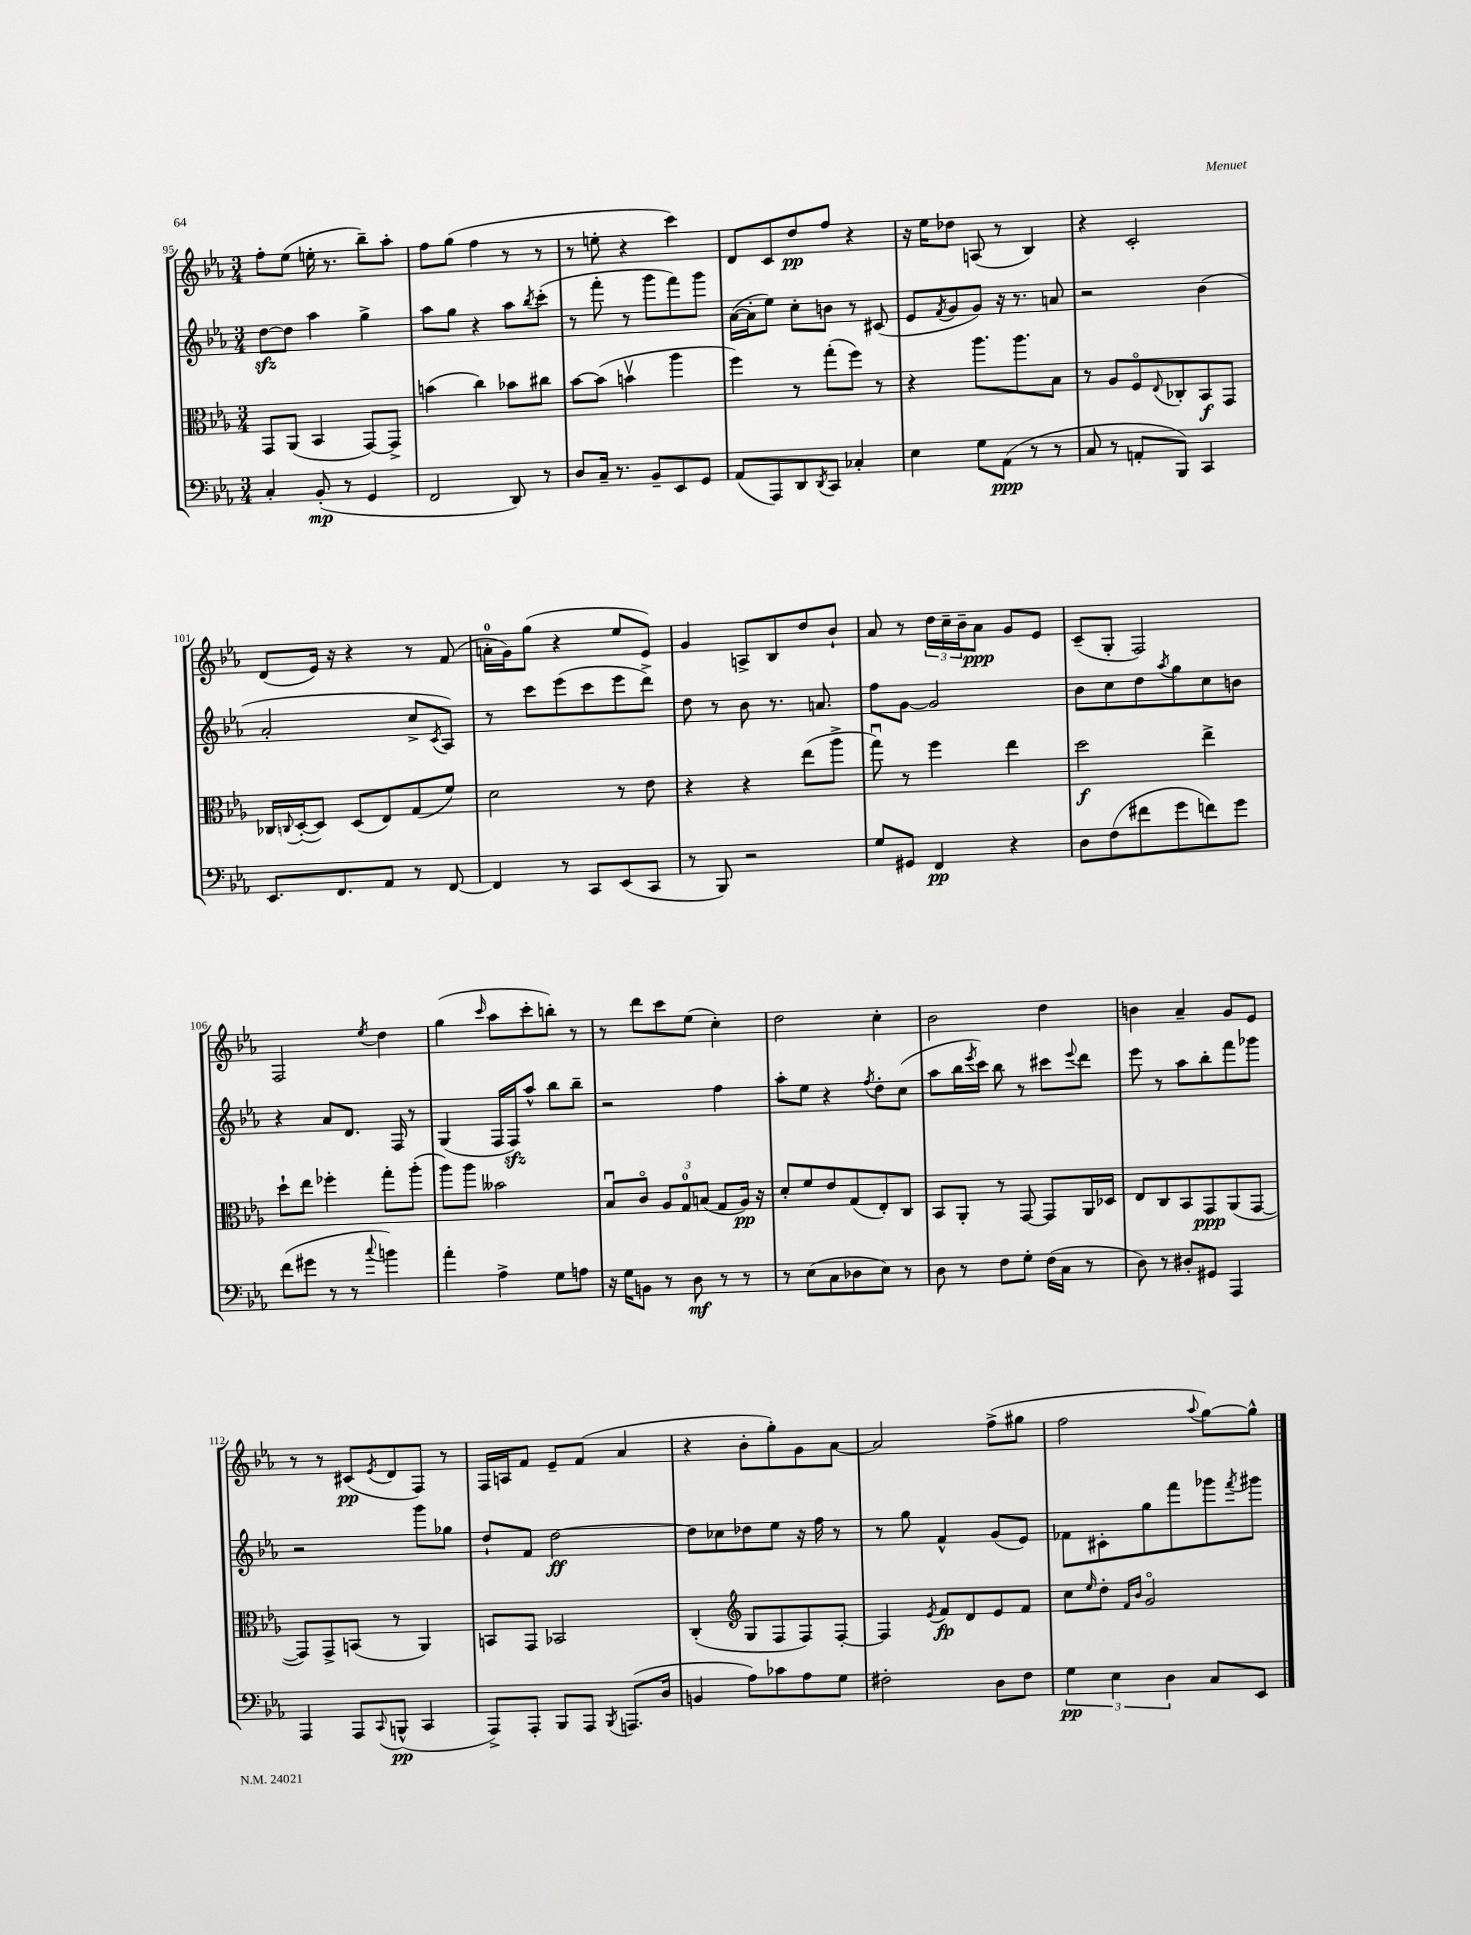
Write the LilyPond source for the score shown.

<<
\new StaffGroup <<
\new Staff = "s0" {
    \clef treble \key ees \major \numericTimeSignature \time 3/4
    f''8-. ees''8( e''16-. r8. bes''8--) aes''8-. |
    f''8 g''8( f''4 r8 r8 |
    r8 e''8-. r4 c'''4) |
    d'8 c'8 d''8\pp f''8 r4 |
    r16 ees''16 des''8 a8( r8 bes4) |
    r4 c'2-. |
    d'8( ees'16) r16 r4 r8 f'8( |
    a'16-0-. g'16) g''8( r4 ees''8 ees'8) |
    g'4 a8-> bes8 d''8 bes'8-! |
    aes'8 r8 \tuplet 3/2 { d''16 c''16-- bes'16-- } aes'8\ppp g'8 ees'8 |
    c'8--( g8-. f2) |
    f2 \acciaccatura { ees''8 } d''4 |
    g''4( \grace { c'''16 } aes''8 c'''8-. b''8-.) r8 |
    r8 d'''8 c'''8 ees''8( c''4-.) |
    d''2 c''4-. |
    bes'2 d''4 |
    b'4 aes'4-- g'8 ees'8 |
    r8 r8 cis'8\pp( \acciaccatura { ees'8 } d'8 f8) r8 |
    f16 a16 f'8 ees'8-- f'8( aes'4 |
    r4 bes'8-. g''8-.) g'8 aes'8~ |
    aes'2 f''8->( gis''8 |
    f''2 \appoggiatura { aes''8 } g''8~) g''8-^ \bar "|." |
}
\new Staff = "s1" {
    \clef treble \key ees \major \numericTimeSignature \time 3/4
    d''8~\sfz d''8 aes''4 g''4-> |
    aes''8 g''8 r4 aes''8 \acciaccatura { bes''8 } c'''8-.( |
    r8 f'''8-. r8 g'''8 f'''8) g'''8 |
    aes'16~( aes'16-. ees''8) c''8-. b'8 r8 cis'8( |
    ees'8 \acciaccatura { f'8 } g'8 g'8) r16 r8. a'8 |
    r2 bes'4( |
    aes'2-. c''8-> \acciaccatura { c'8 } aes8) |
    r8 c'''8 ees'''8( c'''8 ees'''8 d'''8->) |
    d''8 r8 bes'8 r8. a'8. |
    f''8 g'8~ g'2 |
    bes'8 c''8 d''8 \acciaccatura { aes''8 } g''8 c''8 b'8 |
    r4 aes'8 d'8. f16 r8 |
    g4( f16 f16\sfz) aes''8-^ bes''8 bes''8-- |
    r2 f''4 |
    aes''8-. ees''8 r4 \acciaccatura { f''8 } d''8-. c''8( |
    aes''8 bes''16 \acciaccatura { ees'''8 } c'''16) bes''8 r8 cis'''8 \appoggiatura { ees'''8 } d'''8 |
    ees'''8 r8 aes''8 bes''8-. f'''8 ges'''8 |
    r2 g'''8 ges''8 |
    d''8-! f'8 d''2~\ff |
    d''8 ces''8 des''8 ees''8 r16 f''16 r8 |
    r8 g''8 f'4-^ g'8( ees'8) |
    fes'8 cis'8-. g''8 f'''8 ges'''8 \acciaccatura { f'''8 } gis'''8 \bar "|." |
}
\new Staff = "s2" {
    \clef alto \key ees \major \numericTimeSignature \time 3/4
    g,8 aes,8( bes,4 g,8~) g,8-> |
    b'4( c''4) bes'8 cis''8 |
    bes'8~ bes'8( b'4\upbow aes''4 |
    f''4) r8 g''8-.( f''8) r8 |
    r4 aes''8. aes''8. bes8 |
    r8 aes8 f8\flageolet \appoggiatura { ees8 } ces8-. bes,8\f g,8 |
    ces16 \appoggiatura { c8 } d16~-.( d8) d8( ees8) g8( f'8) |
    d'2 r8 ees'8 |
    r4 r4 ees''8( aes''8-> |
    g''8\downbow) r8 f''4 ees''4 |
    d''2\f ees''4-> |
    d''8-! ees''8 fes''4-. g''8-. aes''8-.( |
    aes''8) aes''8 beses'2 |
    bes8\downbow c'8\flageolet \tuplet 3/2 { aes8 g8-0 b8( } g8 aes16\pp) r16 |
    d'8-. f'8 ees'8 g8( ees8-.) c8 |
    bes,8 aes,8-. r8 g,8~ g,8 aes,16 des16 |
    ees8 c8 bes,8 g,8\ppp aes,8( g,8~ |
    g,8) g,8-> b,8( r8 aes,4) |
    b,8 g,8 bes,2 |
    c4-.( \clef treble g8 f8 f8) f8~-. |
    f4 \acciaccatura { ees'8 } f'8\fp d'8 ees'8 f'8 |
    c''8 \grace { ees''16 } d''8-. \grace { f'16 bes'16 } g'2\flageolet \bar "|." |
}
\new Staff = "s3" {
    \clef bass \key ees \major \numericTimeSignature \time 3/4
    c4-. bes,8-.\mp( r8 g,4 |
    f,2 d,8) r8 |
    d8 c16-- r8. bes,8-- ees,8 g,8 |
    aes,8( aes,,8) d,8 \acciaccatura { d,8 } c,8 ces4-. |
    ees4 g8 aes,8\ppp( r8 r8 |
    c8 r8 a,8-. bes,,8) c,4 |
    ees,8. f,8. aes,8 r8 f,8~ |
    f,4 r8 c,8 ees,8( c,8 |
    r8 bes,,8) r2 |
    g8 gis,8 f,4\pp r4 |
    d8 f8( fis'8 g'8 f'8) g'8 |
    f'8( gis'8 r8 r8 \appoggiatura { c''8 } b'4) |
    aes'4-. aes4-> g8 a8 |
    r16 g16 b,8 r8 d8\mf r8 r8 |
    r8 ees8( c8 des8 ees8) r8 |
    d8 r8 f8 g8-. f16( c16 r8 |
    d8) r8 dis8-. gis,8 aes,,4 |
    aes,,4 aes,,8 \appoggiatura { c,8 } b,,8-^\pp( c,4 |
    aes,,8->) aes,,8-. bes,,8 aes,,8 \acciaccatura { bes,,8 } a,,8.( d16 |
    b,4 aes8) ces'8 aes8 g8 |
    fis2-. d8 fis8 |
    \tuplet 3/2 { g4\pp ees4 d4 } c8 ees,8 \bar "|." |
}
>>
>>
\layout { \context { \Score currentBarNumber = #95 } }
